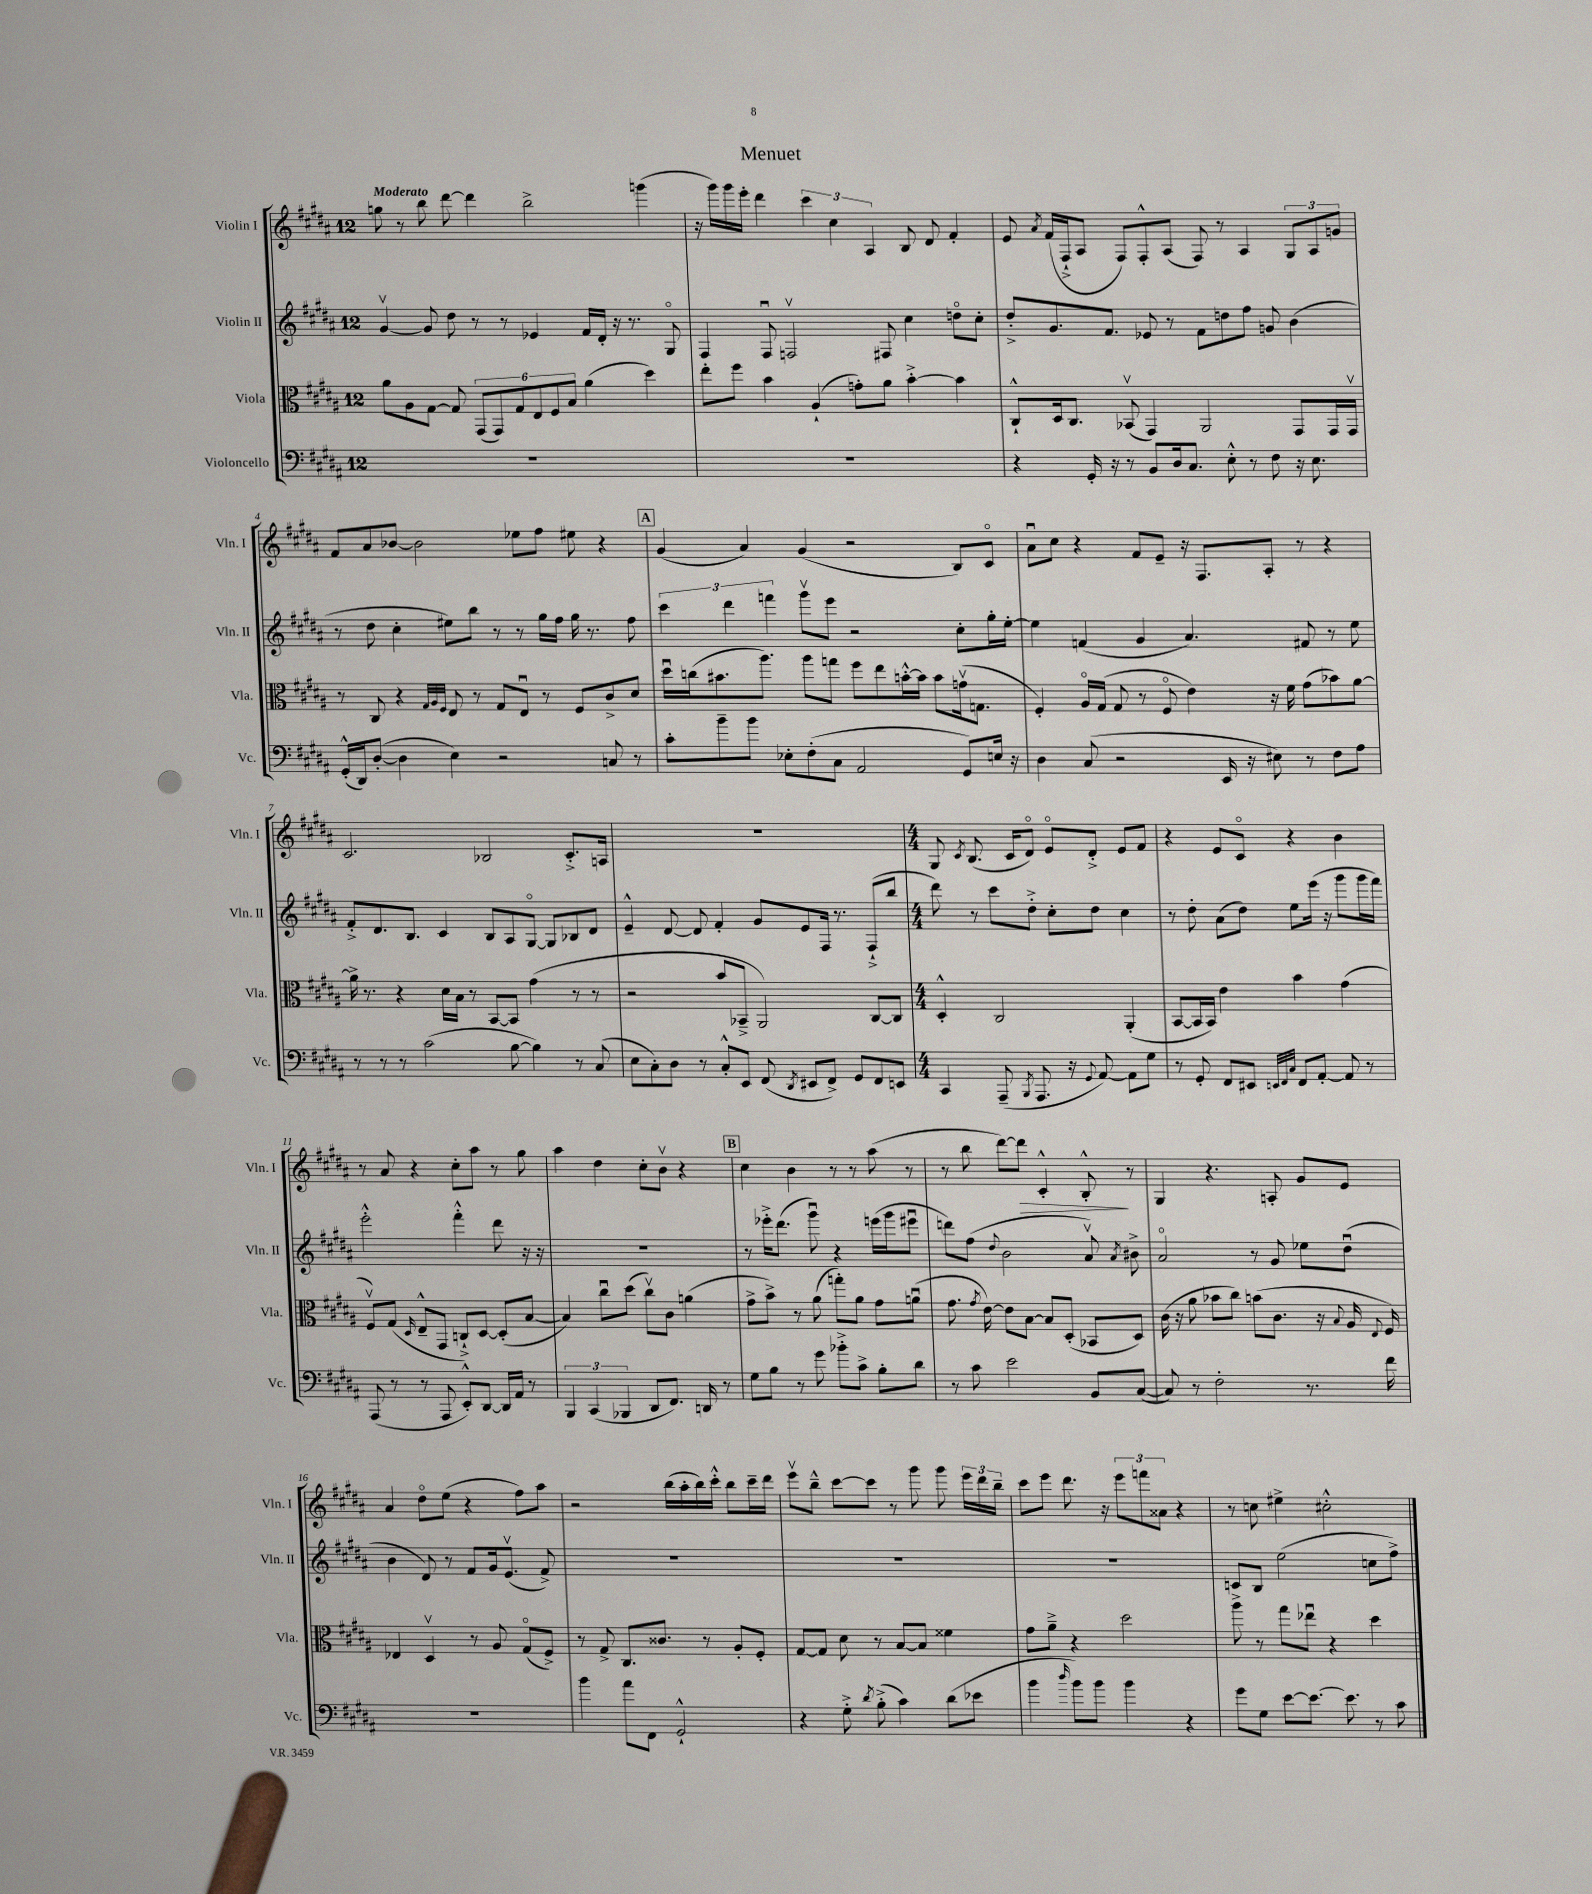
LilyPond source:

\header { title = "Menuet" }
<<
\new StaffGroup <<
\new Staff = "s0" \with { instrumentName = "Violin I" shortInstrumentName = "Vln. I" } {
    \clef treble \key b \major \once \override Staff.TimeSignature.style = #'single-digit \time 12/8 \tempo "Moderato"
    \autoBeamOff g''8 r8 b''8 dis'''8~ dis'''4 b''2-> g'''4( |
    r16 gis'''16[) gis'''16 e'''16]-. dis'''4 \tuplet 3/2 { cis'''4 cis''4 ais4 } b8 dis'8 fis'4-. |
    e'8 \acciaccatura { ais'8 } fis'16[( fis16-!-> ais8] fis8[) fis8-.-^ ais8]( fis8) r8 ais4 \tuplet 3/2 { gis8[ ais8 g'8] } |
    fis'8[ ais'8 bes'8]~ bes'2 ees''8[ fis''8] eis''8 r4 |
    \mark \markup { \box "A" } gis'4( ais'4) gis'4( r2 b8[) cis'8]\flageolet |
    ais'8[\downbow cis''8] r4 fis'8[ e'8]-- r16 fis8.[ ais8]-. r8 r4 |
    cis'2. bes2 cis'8.[-.-> a16] |
    R1. |
    \numericTimeSignature \time 4/4 gis8 \acciaccatura { cis'8 } b8.( cis'16[ dis'8]\flageolet) e'8[\flageolet dis'8]-.-> e'8[ fis'8] |
    r4 e'8[ cis'8]\flageolet r4 b'4 |
    r8 ais'8 r4 cis''8[-. ais''8] r8 gis''8 |
    ais''4 dis''4 cis''8[-. b'8]\upbow r4 |
    \mark \markup { \box "B" } cis''4 b'4 r8 r8 ais''8( r8 |
    r8 b''8 dis'''8[~) dis'''8]\> cis'4-.-^ b8-.-^\! r8 |
    gis4 r4. a8-. gis'8[ e'8] |
    ais'4 dis''8[\flageolet e''8]( r4 fis''8[) ais''8] |
    r2 b''16[( ais''16-. b''16) cis'''16]-.-^ b''8[ cis'''16-- dis'''16] |
    e'''8[\upbow b''8]---^ cis'''8[~ cis'''8] r8 gis'''8 gis'''8 \tuplet 3/2 { e'''16[ dis'''16 b''16]-- } |
    cis'''8[ e'''8] dis'''8. r16 \tuplet 3/2 { e'''8[ f'''8 aisis'8] } r4 |
    r8 c''8 eis''4-> cis''2-.-^ \bar "|." |
}
\new Staff = "s1" \with { instrumentName = "Violin II" shortInstrumentName = "Vln. II" } {
    \clef treble \key b \major \once \override Staff.TimeSignature.style = #'single-digit \time 12/8
    \autoBeamOff gis'4~\upbow gis'8 dis''8 r8 r8 ees'4 fis'16[ dis'16]-. r16 r8. gis8\flageolet |
    fis4 fis8\downbow f2\upbow fis8 cis''4 d''8[\flageolet cis''8]-. |
    dis''8[-.-> gis'8. fis'8.] ees'8 r8 fis'8[ d''8 fis''8] g'8 b'4( |
    r8 dis''8 cis''4-. eis''8[) b''8] r8 r8 gis''16[ fis''16] gis''16 r8. fis''8 |
    \mark \markup { \box "A" } \tuplet 3/2 { cis'''4 dis'''4 f'''4 } gis'''8[\upbow e'''8] r2 cis''8[-. gis''16-. e''16]~-. |
    e''4 f'4( gis'4 ais'4.) fis'8 r8 e''8 |
    fis'8[-.-> dis'8. b8.] cis'4 b8[ ais8 gis8]~\flageolet gis8[ bes8 dis'8] |
    e'4---^ dis'8~ dis'8 fis'4-. gis'8[ e'8 fis16] r8. fis8[-!->( b''8] |
    \numericTimeSignature \time 4/4 dis'''8) r8 cis'''8[ dis''8]-.-> cis''8[-. dis''8] cis''4 |
    r8 dis''8-. ais'8[( dis''8]) e''8[ e'''16]( r16 gis'''8[ gis'''16 fis'''16]) |
    e'''2-.-^ fis'''4-.-^ dis'''8 r16 r16 |
    R1 |
    \mark \markup { \box "B" } r8 ees'''16[-.-> dis'''8.]( gis'''8\downbow) r4 e'''16[( gis'''16 eis'''8]\downbow |
    d'''8[) fis''8]( \appoggiatura { dis''8 } b'2 ais'8\upbow) \acciaccatura { ais'8 } bis'8-> |
    ais'2\flageolet r8 gis'8 ees''8[ dis''8]\downbow( |
    b'4 dis'8) r8 fis'8[ gis'16 e'8.]\upbow( fis'8->) |
    R1 |
    R1 |
    R1 |
    c'8[ b8] e''2( c''8[ fis''8]->) \bar "|." |
}
\new Staff = "s2" \with { instrumentName = "Viola" shortInstrumentName = "Vla." } {
    \clef alto \key b \major \once \override Staff.TimeSignature.style = #'single-digit \time 12/8
    \autoBeamOff ais'8[ ais8 gis8]~ gis8 \tuplet 6/4 { gis,8[( gis,8) gis8 e8 fis8 b8] } ais'4( dis''4) |
    e''8[-. fis''8] b'4 ais4-!( g'8[-.) ais'8] b'4~-.-> b'4 |
    cis8[-!-^ dis16 cis8.] bes,8\upbow( gis,4) ais,2 gis,8[ gis,16 gis,16]\upbow |
    r8 cis8 r4 \grace { gis32[ ais32 fis32] } e8 r8 gis8[ e8]\downbow r8 fis8[ cis'8-> dis'8] |
    \mark \markup { \box "A" } dis''16[\downbow c''16( bis'8. ais''8.]) ais''8[ g''8] fis''8[ e''8 b'16~-.-^ b'16] b'8[ g'16\upbow( g8.] |
    fis4-.) ais16[\flageolet gis16]( gis8 r8 fis8\flageolet e'4) r16 fis'16 gis'8[( bes'8) ais'8]~ |
    ais'16-> r8. r4 dis'16[ b16] r8 b,8[~ b,8] gis'4( r8 r8 |
    r2 b'8[ bes,8]---> ais,2) cis8[~ cis8] |
    \numericTimeSignature \time 4/4 dis4-.-^ cis2 ais,4-.( |
    b,8[~ b,16 b,16]) e'4 b'4 gis'4( |
    fis8[\upbow) gis8]( \grace { dis16 } e8[---^ gis,8] c8[-!->) dis8]~ dis8[-.( b8]~ |
    b4) cis''8[\downbow dis''8]( cis''8[\upbow) cis'8] a'4( |
    \mark \markup { \box "B" } gis'8[-> b'8]->) r8 ais'8( g''8[-.) ais'8] gis'8[ a'8]\downbow( |
    gis'8. \acciaccatura { gis'8 } e'16~) e'8[ b8]~ b8[ dis8]-.( bes,8[ dis8]) |
    cis'16( r16 ais'8 bes'8[ cis''8]) b'8[( cis'8.] r16 \appoggiatura { b8 } ais16 \appoggiatura { e8 } fis16) |
    ees4 dis4\upbow r8 ais8 gis8[\flageolet( fis8]->) |
    r8 gis8-> cis8.[ cisis'8.] r8 ais8[-. fis8]-. |
    gis8[~ gis8] dis'8 r8 b8[~ b8] fisis'4 |
    gis'8[ ais'8]---> r4 dis''2 |
    ais''8-> r8 gis''8[ ees''8]\downbow r4 dis''4 \bar "|." |
}
\new Staff = "s3" \with { instrumentName = "Violoncello" shortInstrumentName = "Vc." } {
    \clef bass \key b \major \once \override Staff.TimeSignature.style = #'single-digit \time 12/8
    \autoBeamOff R1. |
    R1. |
    r4 gis,16-. r16 r8 b,8[ dis16 cis8.] e8-.-^ r8 fis8 r16 e8. |
    gis,16[-.-^( dis,16) dis8]~-.( dis4 e4) r2 c8 r8 |
    \mark \markup { \box "A" } cis'8[-. b'8-- b'8] ees8[-. fis8-.( cis8] ais,2 gis,8[) e16] r16 |
    dis4 cis8( r2 e,16 r16 eis8) r8 fis8[ ais8] |
    r8 r8 r8 cis'2( b8~ b4) r8 cis8( |
    e8[ cis8-.) dis8] r8 cis8[-.-^ e,8] fis,8( \acciaccatura { dis,8 } eis,8[ fis,8]->) gis,8[ fis,8 e,8] |
    \numericTimeSignature \time 4/4 cis,4 ais,,8--( \acciaccatura { b,,8 } ais,,8. r16 \appoggiatura { gis,8 } ais,8~) ais,8[ gis8] |
    r8 gis,8-. fis,8[ eis,8] \grace { e,32[ fis,32 cis32] } fis,8[ ais,8]~-. ais,8 r8 |
    ais,,8( r8 r8 ais,,8 e,8[-.-^) dis,8]~ dis,16[ ais,16] r8 |
    \tuplet 3/2 { b,,4 cis,4( bes,,4 } dis,8[ fis,8.]) d,16 r8 |
    \mark \markup { \box "B" } gis8[ b8] r8 gis'8 bes'8[-.-> cis'8]-> b8[-. dis'8] |
    r8 cis'8 e'2 b,8[ cis8]~( |
    cis8) r8 fis2-. r8. fis'16 |
    R1 |
    b'4 ais'8[ fis,8] gis,2-!-^ |
    r4 gis8-.-> \acciaccatura { dis'8 } b8-.->( cis'4) dis'8[( ees'8] |
    b'4 \grace { dis''16 } b'8[) b'8] b'4 r4 |
    gis'8[ gis8] e'8[~ e'8.]~ e'8. r8 cis'8 \bar "|." |
}
>>
>>
